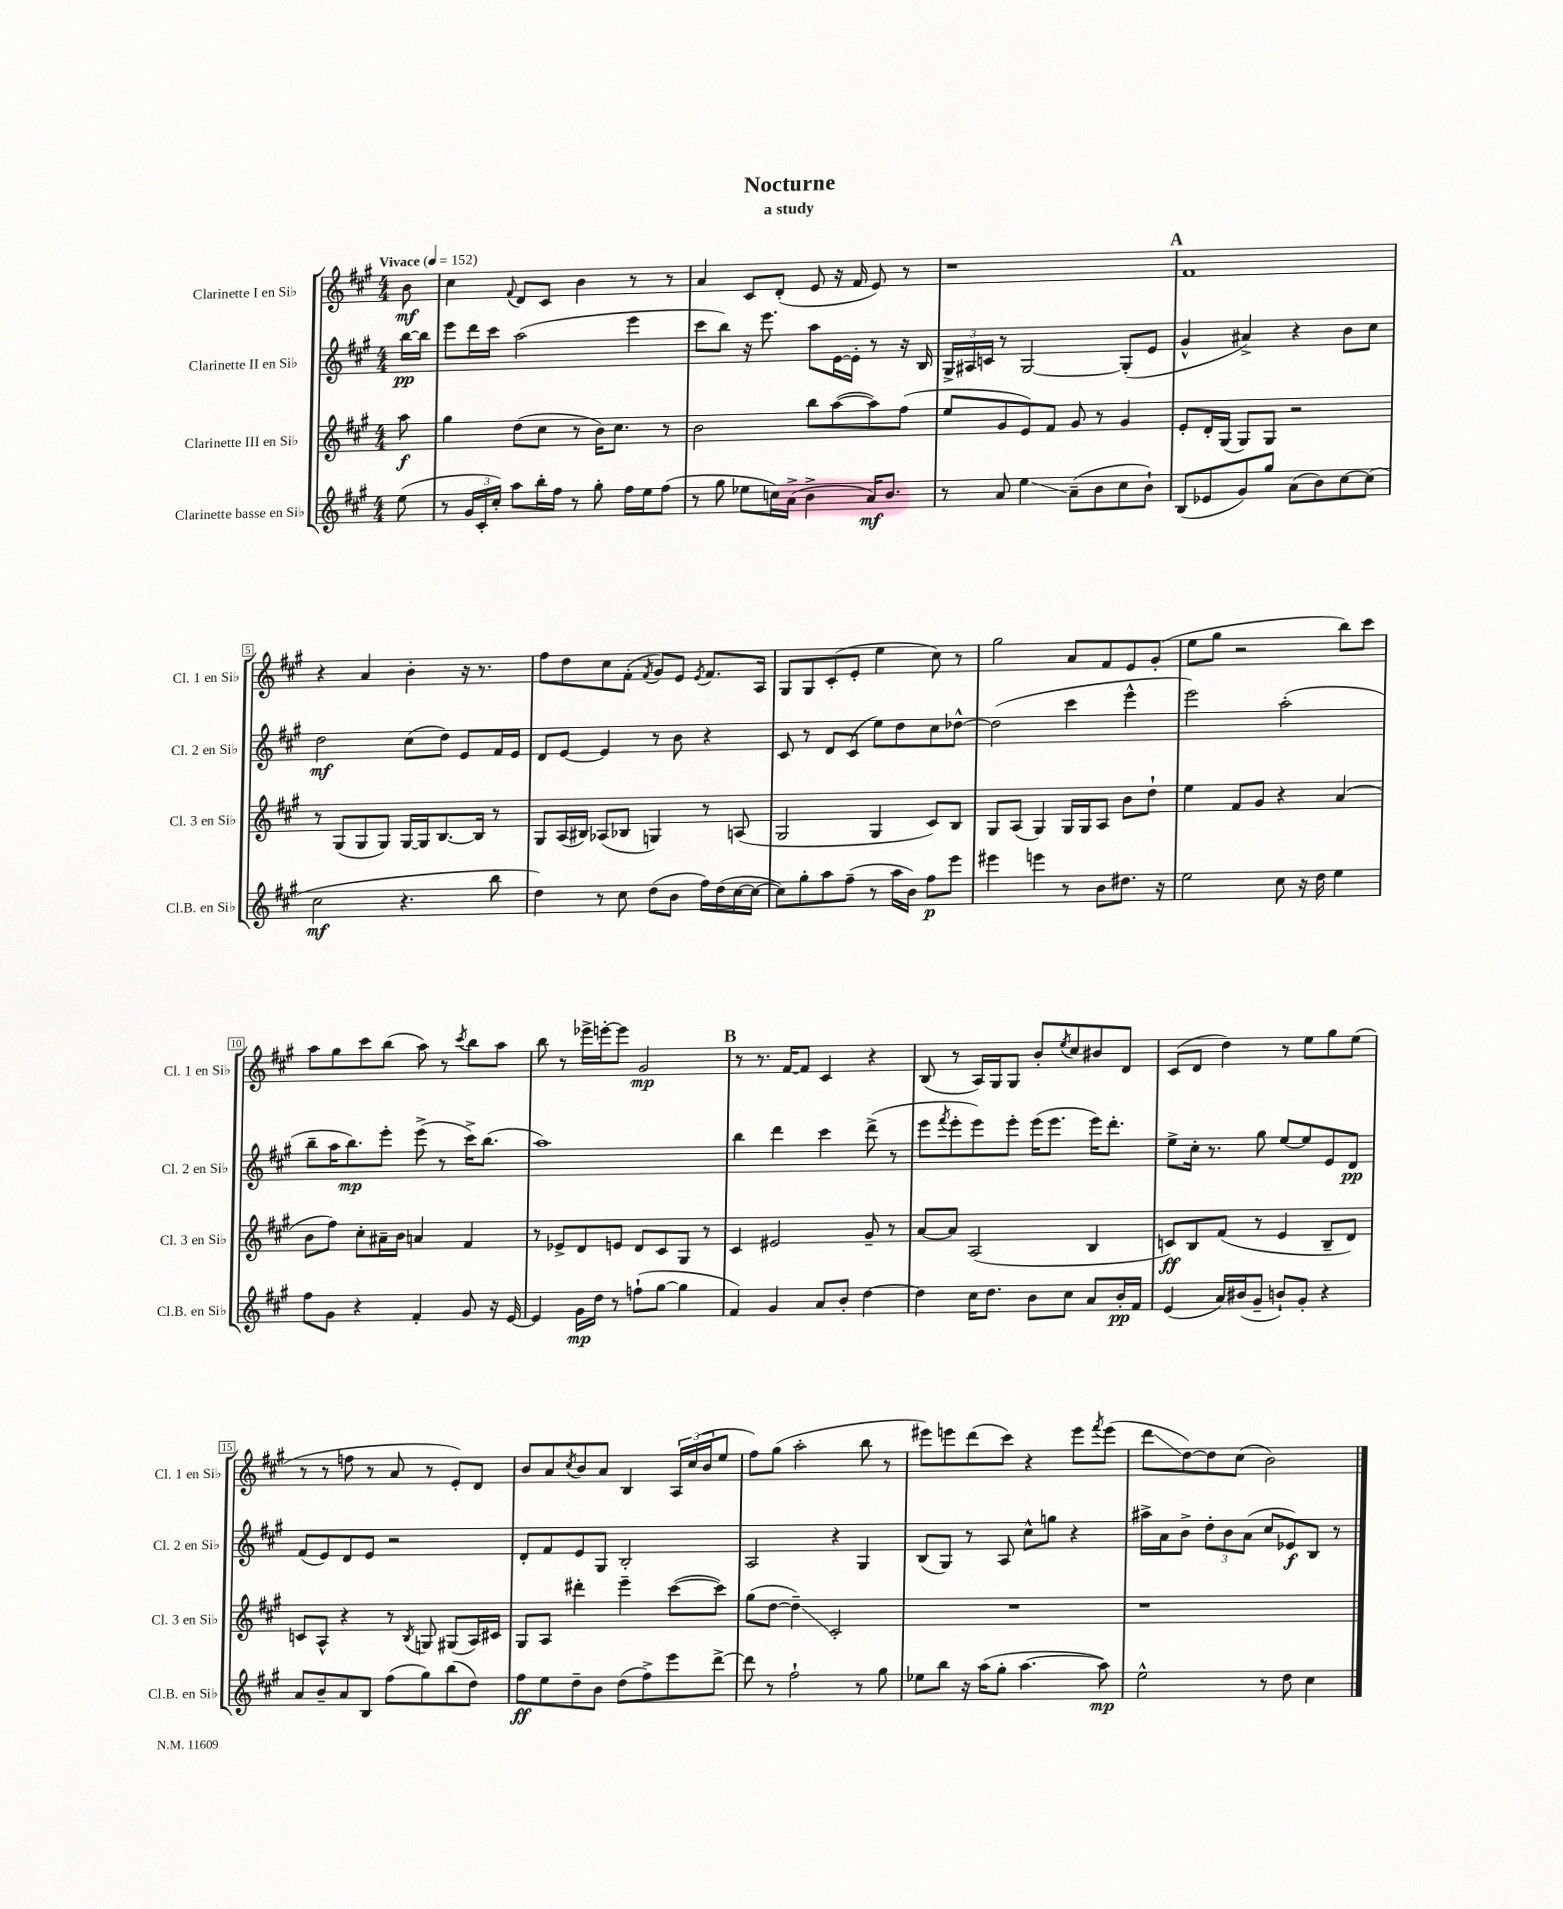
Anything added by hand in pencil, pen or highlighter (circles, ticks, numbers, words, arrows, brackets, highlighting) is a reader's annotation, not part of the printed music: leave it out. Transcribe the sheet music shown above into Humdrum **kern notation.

**kern	**kern	**kern	**kern
*staff4	*staff3	*staff2	*staff1
*clefG2	*clefG2	*clefG2	*clefG2
*k[f#c#g#]	*k[f#c#g#]	*k[f#c#g#]	*k[f#c#g#]
*M4/4	*M4/4	*M4/4	*M4/4
*MM152	*MM152	*MM152	*MM152
(8ee	8aa	[16bb	8b
.	.	16bb]	.
=	=	=	=
8r	4gg#	8eee	4cc#
24g#	.	16ddd	.
24c#'	.	.	.
.	.	16ccc#	.
24cc#')	.	.	.
.	.	.	8qqf#
8aa	(8dd	(2aa	8d
16bb'	8cc#	.	8c#
16ff#	.	.	.
8r	8r	.	4b
8gg#'	16b)	.	.
.	8.cc#	.	.
16ff#	.	4eee	8r
16ee	.	.	.
(8ff#	8r	.	8r
=	=	=	=
8r	2b	8ccc#	4a
8gg#	.	8bb)	.
8ee-	.	16r	8c#
.	.	8.eee	.
16cc)	.	.	(8d'
(16a^	.	.	.
4b^	8bb	8aa	8e
.	([8aa	[16e	16r
.	.	16e']	16f#
16a)	8aa])	8r	8e)
8.b	.	.	.
.	(8ff#	16r	8r
.	.	16B	.
=	=	=	=
8r	8ee	24G#^	1r
.	.	24A#	.
.	.	24c	.
8a	8g#	8r	.
4ee	8e)	[2G#	.
.	8f#	.	.
(8a~	8g#	.	.
8b	8r	.	.
8cc#	4g#	(8G#']	.
8b`)	.	8e	.
=	=	=	=
(8B	8e'	4g#^^	1f#
8e-	16d'	.	.
.	(16G#	.	.
8g#)	8G#)	4a#^)	.
8gg#	8G#	.	.
(8a	2r	4r	.
8b)	.	.	.
[8cc#	.	8b	.
(8cc#]	.	8cc#	.
=	=	=	=
2cc#	8r	2dd	4r
.	(8G#	.	.
.	8G#	.	4a
.	8G#)	.	.
4.r	[16G#	(8cc#	4b'
.	16G#]	.	.
.	[8.B	8dd)	.
.	.	8e	16r
.	16B]	.	8.r
8bb	8r	16f#	.
.	.	16e	.
=	=	=	=
4dd)	8G#	8d	8ff#
.	(16A	[8e	8dd
.	16B#)	.	.
8r	(8A-	4e]	8cc#
8cc#	8B-	.	(8f#'
.	.	.	8qf#
(8dd	4G)	8r	8g#)
8b	.	8b	8e
.	.	.	8qe
16ff#)	8r	4r	8.f#
(16dd	.	.	.
[16cc#	(8A	.	.
16cc#_	.	.	16A
=	=	=	=
8cc#])	2G#	8c#	8G#
8gg#'	.	8r	8G#
8aa	.	8d	(8c#'
(8ff#~	.	(8c#	8e'
8r	4G#	8ee)	4ee
16aa	.	8dd	.
16b)	.	.	.
8ff#	8c#)	8cc#	8cc#)
8eee	8B	[8dd-^^	8r
=	=	=	=
4eee#	8G#	(2dd-]	2gg#
.	(8A	.	.
4eee	4G#)	.	.
8r	16G#	4ccc#	8a
.	16G#	.	.
8b	8A	.	8f#
8.dd#	8b	4eee^^	8e
.	8dd`	.	(8g#'
16r	.	.	.
=	=	=	=
2ee	4ee	2eee)	8ee
.	.	.	8gg#
.	8f#	.	2r
.	8g#	.	.
8cc#	4r	(2aa'	.
16r	.	.	.
16dd	.	.	.
4ee	(4a	.	8bb)
.	.	.	8ccc#
=	=	=	=
8ff#	8b	8bb~	8aa
8g#	8ff#)	16aa	8gg#
.	.	8.bb)	.
4r	8cc#'	.	8ccc#
.	16a#~	8eee'	(8bb
.	16b	.	.
4f#'	4a	(8eee^	8aa)
.	.	8r	8r
.	.	.	8qccc#
8g#	4f#	16ccc#^)	8bb
.	.	(8.bb	.
16r	.	.	8aa
[16e	.	.	.
=	=	=	=
4e]	8r	1aa)	8bb
.	8e-^	.	8r
16g#	8d	.	16eee-^
16dd	.	.	[16eee'
8r	8e	.	8eee]
(8ff`	8d	.	2g#
[8gg#	8c#	.	.
4gg#]	8G#	.	.
.	8r	.	.
=	=	=	=
4f#)	4c#	4bb	8r
.	.	.	8.r
4g#	2e#	4ddd	.
.	.	.	[16f#
.	.	.	8f#]
8a	.	4ccc#	4c#
8b'	.	.	.
[4dd	8g#~	(8ddd^	4r
.	8r	8r	.
=	=	=	=
4dd]	[8a	8eee	(8B
.	.	8qfff#	.
.	8a]	8eee'	8r
16cc#	(2A	8eee)	16A)
8.dd	.	.	16G#
.	.	8eee'	8G#
8b	.	(16eee	8b'
.	.	8.eee	.
.	.	.	8qee
8cc#	.	.	8cc#
8a	4B	16eee)	8b#
.	.	8.ddd'	.
16b'	.	.	8d
16f#	.	.	.
=	=	=	=
(4e	8c)	8ee^	(8c#
.	8B	16cc#'	8d
.	.	8.r	.
16a)	(8f#	.	4dd)
(16b#	.	.	.
8g#~	8r	8gg#	.
8b`)	4e	[8ee	8r
8g#'	.	8ee]	8ee
4r	8B~	8e	8gg#
.	8d)	8d	(8ee
=	=	=	=
8a	8c	(8f#	8r
8b~	8A^^	8e)	8r
8a	4r	8d	8ff
8B	.	8e	8r
(8ff#	8r	2r	8a
.	8qB	.	.
8gg#)	8G	.	8r
(8bb	(8G#	.	8e')
8dd)	16A)	.	8d
.	16c#	.	.
=	=	=	=
8ff#	8G#	8d'	8b
8ee	8A	8f#	8a
.	.	.	8qcc#
8dd~	4ddd#'	8e	8b
8b	.	8G#	8a
(8dd	4eee~	2B'	4B
8ff#^)	.	.	.
8eee	([8ccc#	.	24A
.	.	.	(24cc#
.	.	.	24b
[8ddd^	8ccc#])	.	8ee
=	=	=	=
8ddd]	(8gg#	2A	8ff#)
8r	[8dd	.	(8gg#
2ff#`	4dd~])	.	2aa'
.	2c#'	4r	.
8r	.	4G#	8bb
8gg#	.	.	8r
=	=	=	=
8ee-	1r	(8B	8eee#)
8bb	.	8G#)	8eee
16r	.	8r	(8ddd
(16aa	.	.	.
8gg#'	.	8A	8ccc#)
[4.aa	.	8cc#^^	4r
.	.	8gg	.
.	.	4r	8eee
.	.	.	8qfff#
8aa])	.	.	(8eee
=	=	=	=
2ee^^	1r	16aa#^	8ddd
.	.	16a	.
.	.	8b^	[8dd)
.	.	12dd'	8dd]
.	.	12b	.
.	.	.	(8cc#
.	.	(12a	.
8r	.	8cc#	2b)
8dd	.	8e-)	.
4cc#	.	8B	.
.	.	8r	.
==	==	==	==
*-	*-	*-	*-
